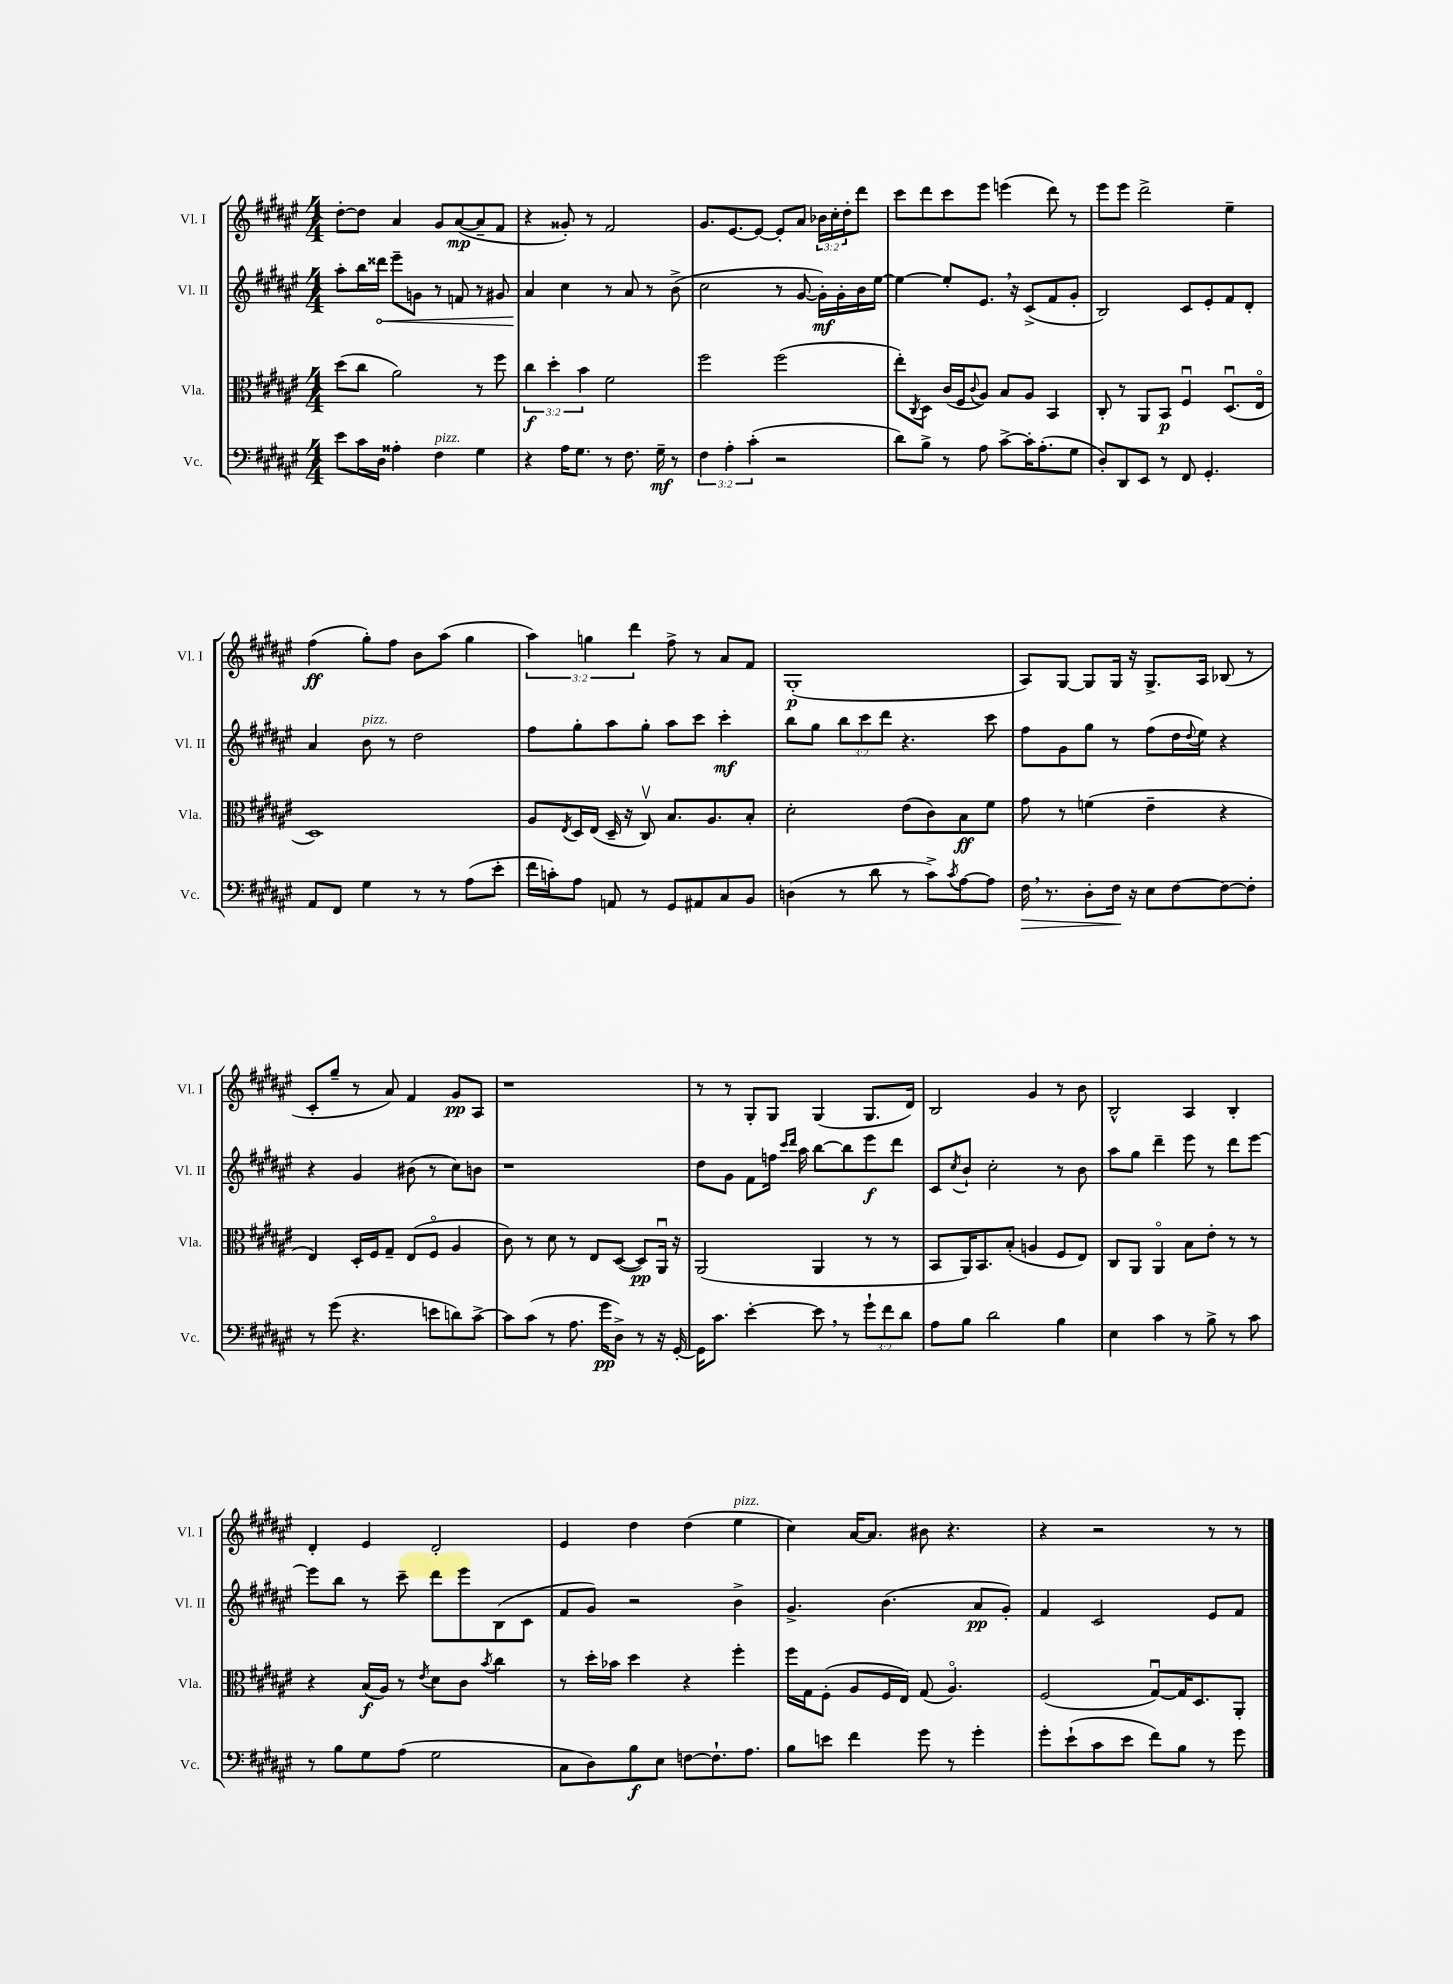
<<
\new StaffGroup <<
\new Staff = "s0" \with { instrumentName = "Vl. I" shortInstrumentName = "Vl. I" } {
    \clef treble \key fis \major \numericTimeSignature \time 4/4 \override Staff.TupletNumber.text = #tuplet-number::calc-fraction-text
    dis''8~-. dis''8 ais'4 gis'8 ais'8~\mp( ais'8-- fis'8 |
    r4 gisis'8-.) r8 fis'2 |
    gis'8. eis'8.~ eis'8~ eis'8-. ais'8 \tuplet 3/2 { bes'16 cis''16-. dis''16-. } dis'''8 |
    cis'''8 dis'''8 cis'''8 eis'''8 e'''4( dis'''8) r8 |
    eis'''8 eis'''8 dis'''2-> eis''4-- |
    fis''4\ff( gis''8-.) fis''8 b'8 ais''8( gis''4 |
    \tuplet 3/2 { ais''4) g''4 dis'''4 } fis''8-> r8 ais'8 fis'8 |
    gis1-.\p( |
    ais8) gis8~ gis8 gis16 r16 gis8.-> ais16 bes8( r8 |
    cis'8-. gis''8-- r8 ais'8) fis'4 gis'8\pp ais8 |
    r1 |
    r8 r8 gis8-. gis8 gis4( gis8. dis'16) |
    b2 gis'4 r8 b'8 |
    b2-^ ais4 b4-. |
    dis'4-. eis'4 dis'2-. |
    eis'4 dis''4 dis''4( eis''4^\markup { \italic "pizz." } |
    cis''4) ais'16~ ais'8. bis'8 r4. |
    r4 r2 r8 r8 \bar "|." |
}
\new Staff = "s1" \with { instrumentName = "Vl. II" shortInstrumentName = "Vl. II" } {
    \clef treble \key fis \major \numericTimeSignature \time 4/4 \override Staff.TupletNumber.text = #tuplet-number::calc-fraction-text
    ais''8-. b''16 \once \override Hairpin.circled-tip = ##t disis'''16\< eis'''8-- g'8 r8 f'8 r8 gis'8 |
    ais'4\! cis''4 r8 ais'8 r8 b'8->( |
    cis''2 r8 gis'8~ gis'16-.\mf) gis'16-. b'16 eis''16~ |
    eis''4~ eis''8-. eis'8. \breathe r16 cis'8->( fis'8 gis'8-. |
    b2) cis'8 eis'8-. fis'8 dis'8-. |
    ais'4 b'8^\markup { \italic "pizz." } r8 dis''2 |
    fis''8 gis''8-. ais''8 gis''8-. ais''8 cis'''8 cis'''4-.\mf |
    b''8 gis''8 \tuplet 3/2 { b''8 cis'''8 dis'''8 } r4. cis'''8 |
    fis''8 gis'8 gis''8 r8 fis''8( dis''16 \appoggiatura { dis''8 } eis''16) r4 |
    r4 gis'4 bis'8( r8 cis''8) b'8 |
    r1 |
    dis''8 gis'8 fis'8 f''16 \grace { cis'''16 dis'''16 } ais''16 b''8~ b''8 eis'''8\f dis'''8 |
    cis'8 \acciaccatura { cis''8 } b'8-! cis''2-. r8 b'8 |
    ais''8 gis''8 dis'''4-- eis'''8 r8 dis'''8 eis'''8~ |
    eis'''8 b''8 r8 cis'''8-- dis'''8 eis'''8 b8( cis'8 |
    fis'8 gis'8) r2 b'4-> |
    gis'4.-> b'4.( ais'8\pp gis'8-.) |
    fis'4 cis'2 eis'8 fis'8 \bar "|." |
}
\new Staff = "s2" \with { instrumentName = "Vla." shortInstrumentName = "Vla." } {
    \clef alto \key fis \major \numericTimeSignature \time 4/4 \override Staff.TupletNumber.text = #tuplet-number::calc-fraction-text
    dis''8( cis''8 ais'2) r8 fis''8 |
    \tuplet 3/2 { cis''4\f dis''4-. b'4 } fis'2 |
    fis''2 fis''2( |
    eis''8-.) \acciaccatura { cis8 } dis8 cis'16( fis16 \appoggiatura { cis'8 } ais8) b8 ais8 b,4 |
    cis8-. r8 ais,8 b,8\p fis4\downbow dis8.\downbow( eis16\flageolet |
    dis1) |
    ais8 \acciaccatura { eis8 } dis16 eis16( dis16-- r16 cis8\upbow) b8. ais8. b8-. |
    dis'2-. eis'8( cis'8) b8\ff fis'8 |
    gis'8 r8 f'4( eis'4-- r4 |
    eis4) dis16-. fis16 gis8-- eis8( fis8\flageolet ais4 |
    cis'8) r8 dis'8 r8 eis8 dis8~( dis8\pp) ais,16\downbow r16 |
    ais,2( ais,4 r8 r8 |
    b,8 ais,16) b,8. b8-.( a4 fis8 eis8) |
    cis8 ais,8 ais,4\flageolet b8 eis'8-. r8 r8 |
    r4 b16\f( ais16) r8 \acciaccatura { eis'8 } dis'8 cis'8 \acciaccatura { b'8 } cis''4 |
    r8 dis''16-. bes'16 dis''4 r4 fis''4-. |
    fis''16 gis16 fis8-.( ais8 fis16 eis16) gis8( ais4.\flageolet) |
    fis2( gis8~\downbow) gis16 dis8. ais,8-. \bar "|." |
}
\new Staff = "s3" \with { instrumentName = "Vc." shortInstrumentName = "Vc." } {
    \clef bass \key fis \major \numericTimeSignature \time 4/4 \override Staff.TupletNumber.text = #tuplet-number::calc-fraction-text
    eis'8 cis'16 dis16 aisis4-. fis4^\markup { \italic "pizz." } gis4 |
    r4 ais16 gis8. r8 fis8. gis16--\mf r8 |
    \tuplet 3/2 { fis4 ais4-. cis'4-.( } r2 |
    dis'8) b8-> r8 ais8 cis'8~-> cis'16-. ais8.-.( gis8 |
    dis8-.) dis,8 eis,8 r8 fis,8 gis,4.-. |
    ais,8 fis,8 gis4 r8 r8 ais8( eis'8-. |
    fis'16 c'16-.) ais8 a,8 r8 gis,8 ais,8 cis8 b,8 |
    d4( r8 dis'8 r8 cis'8->) \acciaccatura { cis'8 } ais8~ ais8 |
    fis16\> \breathe r8. dis8-. fis16\! r16 eis8 fis8~ fis8~ fis8-. |
    r8 gis'8( r4. e'8 d'8) cis'8~-> |
    cis'8 cis'8( r8 ais8. gis'16\pp dis8->) r8 r16 gis,16~-. |
    gis,16 cis'8. eis'4~-. eis'8 \breathe r8 \tuplet 3/2 { gis'8-! fis'8 dis'8 } |
    ais8 b8 dis'2 b4 |
    eis4 cis'4 r8 b8-> r8 cis'8 |
    r8 b8 gis8 ais8( gis2 |
    cis8 dis8) b8\f eis8 f8~ f8.-! ais8. |
    b8 e'8 fis'4 gis'8 r8 gis'4-. |
    gis'8-. eis'8-!( cis'8 eis'8 fis'8) b8 r8 gis'8 \bar "|." |
}
>>
>>
\layout { \context { \Score \remove "Bar_number_engraver" } }
